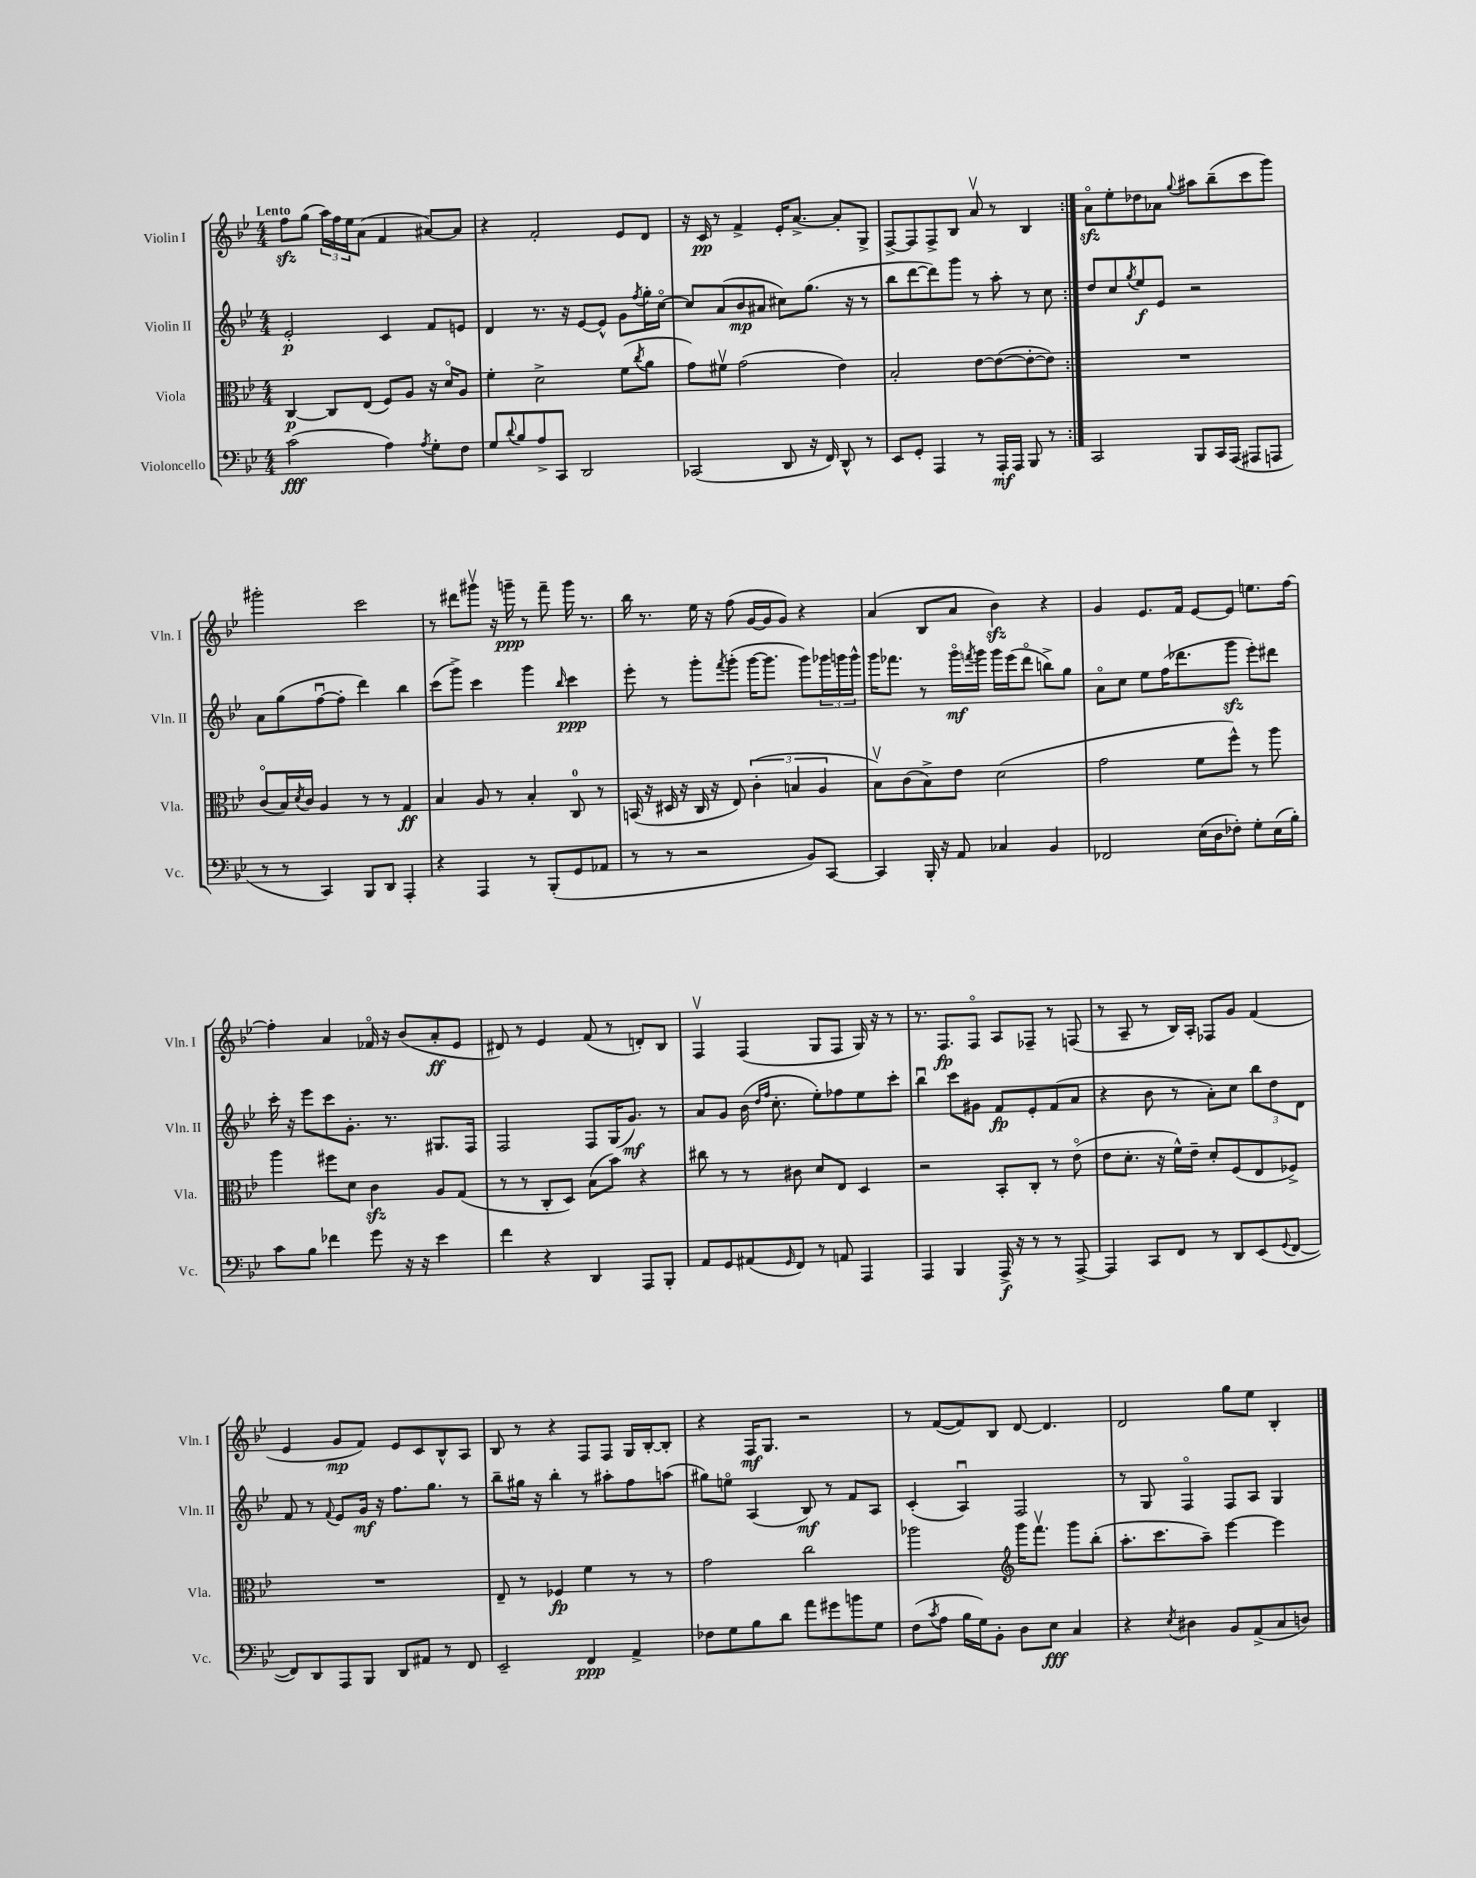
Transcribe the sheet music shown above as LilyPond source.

<<
\new StaffGroup <<
\new Staff = "s0" \with { instrumentName = "Violin I" shortInstrumentName = "Vln. I" } {
    \clef treble \key bes \major \numericTimeSignature \time 4/4 \tempo "Lento"
    \repeat volta 2 { f''8\sfz g''8( \tuplet 3/2 { a''16) f''16 ees''16 } a'8( f'4 ais'8~) ais'8 |
    r4 f'2-. ees'8 d'8 |
    r16 c'16\pp r8 f'4-> ees'16-. a'8.~-> a'8-. g8-> |
    f8~-> f8 f8-> bes8 a'8\upbow r8 bes4 | }
    a'8\flageolet\sfz ees''8-. des''8 aes'8 \appoggiatura { g''8 } ais''8 bes''8--( c'''8 g'''8) |
    gis'''2-. c'''2 |
    r8 dis'''8 gis'''8\upbow r16 g'''16--\ppp r8 f'''8-- g'''16 r8. |
    bes''16 r8. ees''16 r16 f''8( g'16~ g'16 g'8) r4 |
    a'4( bes8 a'8 bes'4\sfz) r4 |
    g'4 ees'8. f'16 ees'8~ ees'8 e''8. f''16~ |
    f''4-. a'4 fes'16\flageolet r16 bes'8( a'8-.\ff ees'8 |
    dis'8) r8 ees'4 f'8( r8 d'8-.) bes8 |
    f4\upbow f4( g8 f8 g16) r16 r8 |
    r8. f8.\fp f8\flageolet a8 fes8-- r8 f8( |
    r8 a8-- r8 bes16) a16-. fes8 g'8 f'4( |
    ees'4 g'8\mp f'8) ees'8 c'8 bes8-^ a8 |
    bes8 r8 r4 f8 f8 g16 bes16~-. bes8-. |
    r4 f16\mf g8. r2 |
    r8 f'8~( f'8) bes8 d'8~ d'4. |
    d'2 g''8 ees''8 bes4-. \bar "|." |
}
\new Staff = "s1" \with { instrumentName = "Violin II" shortInstrumentName = "Vln. II" } {
    \clef treble \key bes \major \numericTimeSignature \time 4/4
    \repeat volta 2 { ees'2-.\p c'4 f'8 e'8 |
    d'4 r8. r16 ees'8~ ees'8-^ g'8 \acciaccatura { f''8 } g''16-. c''16~\flageolet |
    c''8 a'8( bes'8\mp ais'8 cis''8) g''8.( r16 r8 |
    bes''8 d'''8~ d'''8) g'''8 r8 a''8-. r8 c''8 | }
    d''8 c''8 \acciaccatura { g''8 } ees''8\f ees'8 r2 |
    a'8 g''8( f''8~\downbow f''8-. d'''4) bes''4 |
    c'''8( g'''8->) c'''4 g'''4 \grace { bes''16 } c'''4\ppp |
    ees'''8-. r8 g'''8-. \acciaccatura { f'''8 } g'''8-.( g'''16~ g'''8. g'''8) \tuplet 3/2 { ges'''16 g'''16 g'''16-^ } |
    g'''16 fes'''8. r8 g'''16\flageolet\mf \acciaccatura { f'''8 } g'''16 g'''16 ees'''16( d'''8\flageolet b''8->) g''8 |
    a'8\flageolet c''8 ees''8 f''16( des'''8. g'''8\sfz ees'''8-.) dis'''8 |
    c'''16-. r16 ees'''8 c'''8 g'8.-. r8. gis8. f16 |
    f2 f8 g16( g'8.\mf) r8 |
    a'8 g'8 bes'16( \grace { d''16 f''16 } c''8.-. ees''8-.) fes''8 ees''8 c'''8-. |
    bes''4\downbow c'''8 gis'8 f'8\fp ees'8-. f'8( a'8 |
    r4 bes'8 r8 a'8-.) c''8 \tuplet 3/2 { bes''8 d''8 d'8 } |
    f'8 r8 \appoggiatura { f'8 } ees'8 g'16\mf r16 f''8. g''8. r8 |
    bes''8-- gis''16 r16 bes''4-. r8 ais''8-. f''8 a''8( |
    gis''8) e''8\flageolet a4( bes8\mf) r8 f'8 a8 |
    c'4-.( a4\downbow) f2 |
    r8 g8 f4\flageolet f8 a8 g4 \bar "|." |
}
\new Staff = "s2" \with { instrumentName = "Viola" shortInstrumentName = "Vla." } {
    \clef alto \key bes \major \numericTimeSignature \time 4/4
    \repeat volta 2 { c4~\p c8 ees8( f8) a8 r16 d'16\flageolet a8 |
    f'4-. d'2-> f'8( \acciaccatura { c''8 } a'8 |
    g'8) fis'8\upbow g'2( ees'4) |
    bes2-. ees'8~ ees'8~( ees'8~-. ees'8) | }
    R1 |
    c'8\flageolet( bes16) \acciaccatura { d'8 } c'16 a4 r8 r8 g4\ff |
    bes4 a8 r8 bes4-. c8-0 r8 |
    b,16( r16 dis16 r16 c16 r16 ees8) \tuplet 3/2 { c'4-.( b4 a4 } |
    bes8\upbow) c'8( bes8->) ees'8 d'2( |
    g'2 f'8 f''8-^) r8 a''8 |
    a''4 fis''8 d'8 c'4\sfz a8 g8( |
    r8 r8 c8-. d8) bes8( bes'8) r4 |
    cis''8 r8 r8 cis'8 d'8 ees8 d4 |
    r2 bes,8-. c8-. r8 ees'8\flageolet( |
    ees'8 d'8.-. r16 f'16-^) ees'16-- d'8-. f8( ees8 fes8->) |
    R1 |
    ees8-- r8 fes4\fp f'4 r8 r8 |
    g'2 c''2 |
    aes''2 \clef treble g'''16 f'''8.\upbow g'''8 bes''8-.( |
    a''8.-. c'''8. a''8--) ees'''4~ ees'''4 \bar "|." |
}
\new Staff = "s3" \with { instrumentName = "Violoncello" shortInstrumentName = "Vc." } {
    \clef bass \key bes \major \numericTimeSignature \time 4/4
    \repeat volta 2 { c'2\fff( a4) \acciaccatura { a8 } g8-. f8 |
    g8 \appoggiatura { d'8 } bes8 a8-> c,8 d,2 |
    ces,2( d,8 r16 f,16) d,8-^ r8 |
    ees,8 g,8-. a,,4 r8 a,,16-.\mf a,,16 bes,,8 r8 | }
    c,2 bes,,8 c,16 a,,16( ais,,8 a,,8 |
    r8 r8 c,4) bes,,8 d,8 a,,4-. |
    r4 a,,4 r8 bes,,8-.( g,8 aes,8 |
    r8 r8 r2 bes,8) c,8~ |
    c,4 bes,,16-. r16 a,8 ces4 bes,4 |
    fes,2 ees16( d16 fes8-.) g8-. ees16( bes16-.) |
    c'8 bes8 fes'4 g'8 r16 r16 ees'4 |
    f'4 r4 d,4 a,,8 bes,,8-. |
    a,8 g,8 ais,8( \grace { g,16 } f,8) r8 a,8 a,,4 |
    a,,4 bes,,4 a,,16->\f r16 r8 r8 a,,8~-> |
    a,,4 c,8 f,8 r8 d,8 ees,8( \appoggiatura { g,8 } f,8~ |
    f,8) d,8 a,,8 bes,,8 d,8 ais,8 r8 f,8 |
    ees,2-- f,4\ppp a,4-> |
    fes8 g8 bes8 d'8 a'8 gis'8 b'8 g8 |
    f8( \acciaccatura { c'8 } a8 bes16 g16) bes,8-. d8 ees8\fff c4 |
    r4 \acciaccatura { ees8 } dis4 bes,8 a,8->( c8 d8) \bar "|." |
}
>>
>>
\layout { \context { \Score \remove "Bar_number_engraver" } }
